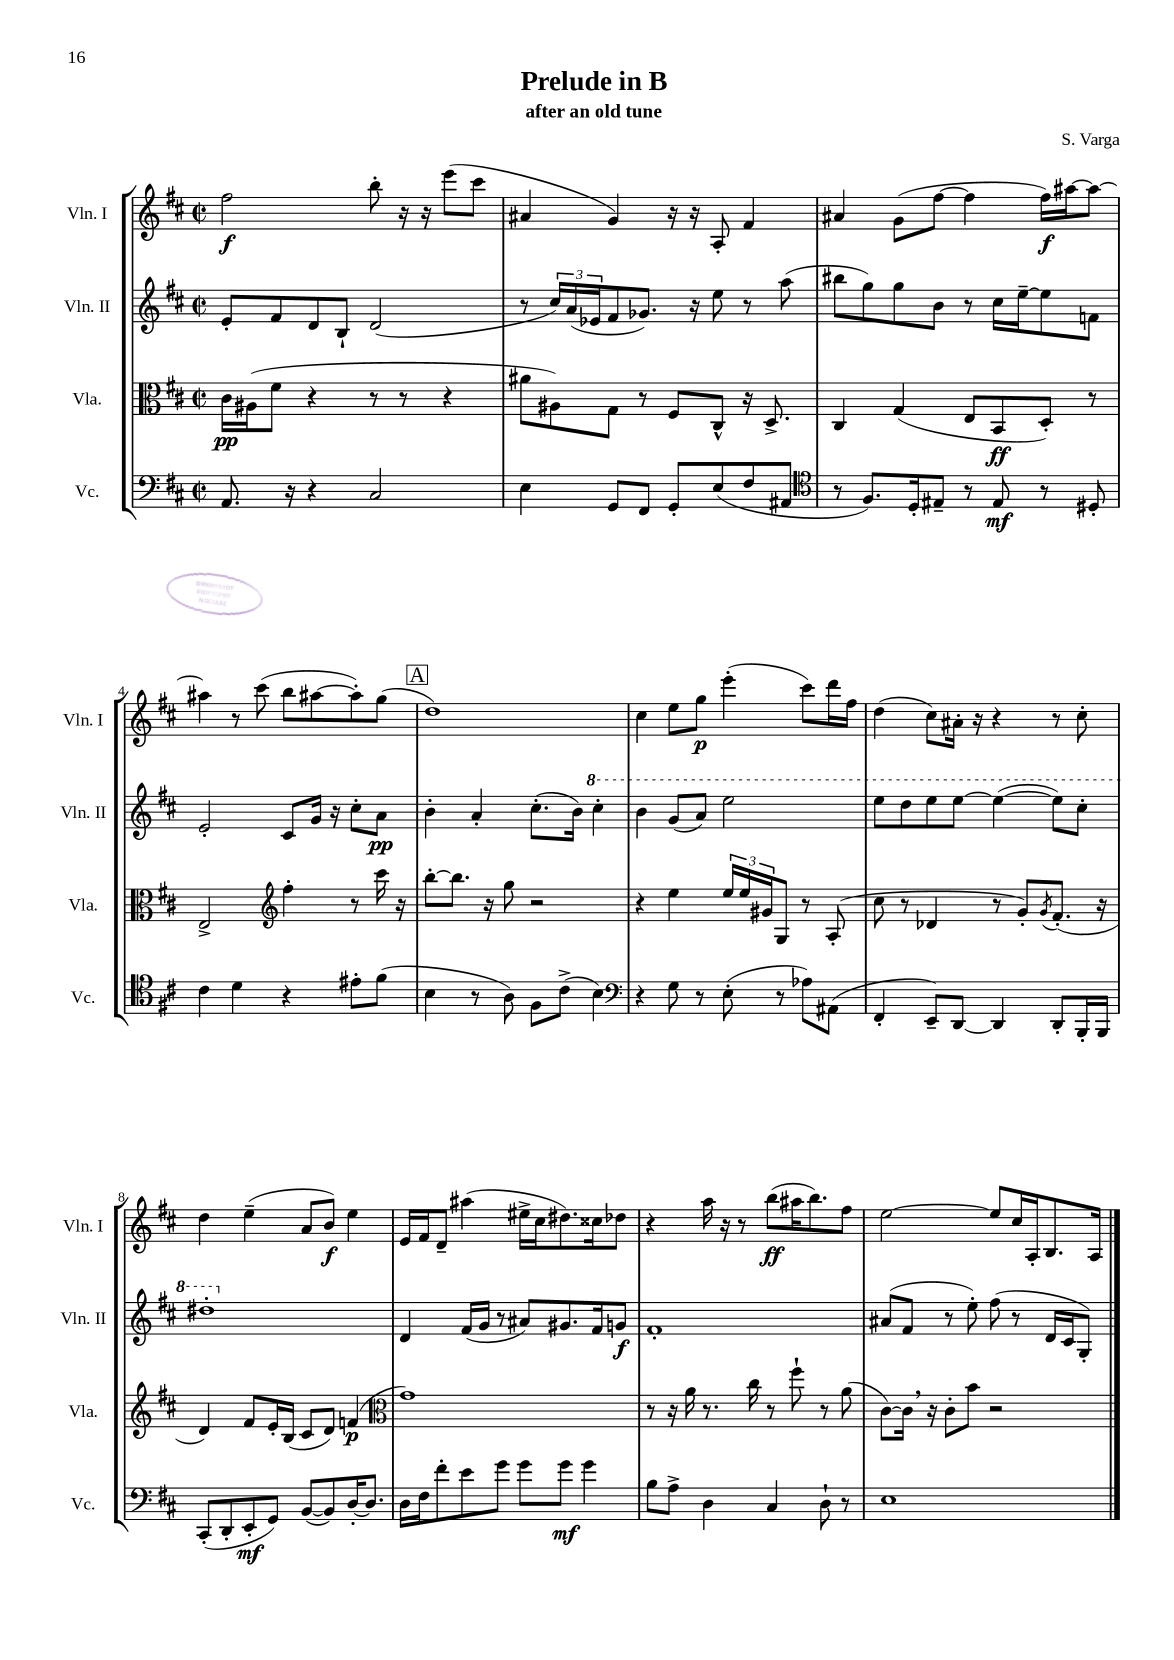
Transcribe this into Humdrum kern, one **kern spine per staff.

**kern	**kern	**kern	**kern
*staff4	*staff3	*staff2	*staff1
*clefF4	*clefC3	*clefG2	*clefG2
*k[f#c#]	*k[f#c#]	*k[f#c#]	*k[f#c#]
*M2/2	*M2/2	*M2/2	*M2/2
*met(c|)	*met(c|)	*met(c|)	*met(c|)
8.AA	16c#	8e'	2ff#
.	(16A#	.	.
.	8f#	8f#	.
16r	.	.	.
4r	4r	8d	.
.	.	8B`	.
2C#	8r	(2d	8bb'
.	8r	.	16r
.	.	.	16r
.	4r	.	(8eee
.	.	.	8ccc#
=	=	=	=
4E	8a#	8r	4a#
.	8A#)	24cc#)	.
.	.	(24a	.
.	.	24e-	.
8GG	8G	8f#	4g)
8FF#	8r	8.g-)	.
8GG'	8F#	.	16r
.	.	16r	16r
(8E	8C#^^	8ee	8A'
8F#	16r	8r	4f#
.	8.D^	.	.
8AA#	.	(8aa	.
=	=	=	=
*clefC4	*	*	*
8r	4C#	8bb#	4a#
8.F#)	.	8gg)	.
.	(4G	8gg	(8g
16D'	.	.	.
8E#~	.	8b	[8ff#
8r	8E	8r	4ff#]
8E#	8BB	16cc#	.
.	.	[16ee~	.
8r	8D')	8ee]	16ff#)
.	.	.	[16aa#
8D#'	8r	8f	8aa#_
=	=	=	=
4c#	2E^	2e'	4aa#]
4d	.	.	8r
.	.	.	(8ccc#
*	*clefG2	*	*
4r	4ff#'	8c#	8bb
.	.	16g	[8aa#
.	.	16r	.
8e#'	8r	8cc#'	8aa#'])
(8f#	16ccc#	8a	(8gg
.	16r	.	.
=	=	=	=
4B	[8bb'	4b'	1dd)
.	8.bb]	.	.
8r	.	4a'	.
.	16r	.	.
8A)	8gg	.	.
8F#	2r	(8.cc#'	.
(8c#^	.	.	.
.	.	16b)	.
4B)	.	4ccc#'	.
=	=	=	=
*clefF4	*	*	*
4r	4r	4bb	4cc#
8G	4ee	(8gg	8ee
8r	.	8aa)	8gg
(8E'	24ee	2eee	(4eee'
.	24ee	.	.
.	24g#	.	.
8r	8G	.	.
8A-)	8r	.	8ccc#)
(8AA#	(8A'	.	16ddd
.	.	.	16ff#
=	=	=	=
4FF#'	8cc#	8eee	(4dd
.	8r	8ddd	.
8EE~)	4d-	8eee	8cc#)
[8DD	.	[8eee	16a#'
.	.	.	16r
4DD]	8r	(4eee_	4r
.	8g')	.	.
.	8qg	.	.
8DD'	(8.f#'	8eee])	8r
16BBB'	.	8ccc#'	8cc#'
16BBB	16r	.	.
=	=	=	=
(8CC#'	4d)	1ddd#'	4dd
8DD'	.	.	.
8EE'	8f#	.	(4ee~
8GG)	16e'	.	.
.	(16B	.	.
([8BB	8c#	.	8a
8BB])	8d)	.	8b)
[16D'	(4f	.	4ee
8.D]	.	.	.
=	=	=	=
*	*clefC3	*	*
16D	1g)	4d	16e
16F#	.	.	16f#
8f#'	.	.	8d~
8e	.	(16f#	(4aa#
.	.	16g	.
8g	.	8r	.
8g	.	8a#)	16ee#^
.	.	.	16cc#
8g	.	8.g#	8.dd#)
4g	.	.	.
.	.	16f#	16cc##
.	.	8g	8dd-
=	=	=	=
8B	8r	1f#'	4r
8A^	16r	.	.
.	16a	.	.
4D	8.r	.	16aa
.	.	.	16r
.	.	.	8r
.	16cc#	.	.
4C#	8r	.	(8bb
.	8ff#`	.	16aa#
.	.	.	8.bb)
8D`	8r	.	.
8r	(8a	.	8ff#
=	=	=	=
1E	[8c#)	(8a#	[2ee
.	16c#]	8f#	.
.	16r	.	.
.	8c#'	8r	.
.	8b	8ee')	.
.	2r	(8ff#	8ee]
.	.	8r	16cc#
.	.	.	16A'
.	.	16d	8.B
.	.	16c#	.
.	.	8G')	.
.	.	.	16A
==	==	==	==
*-	*-	*-	*-
